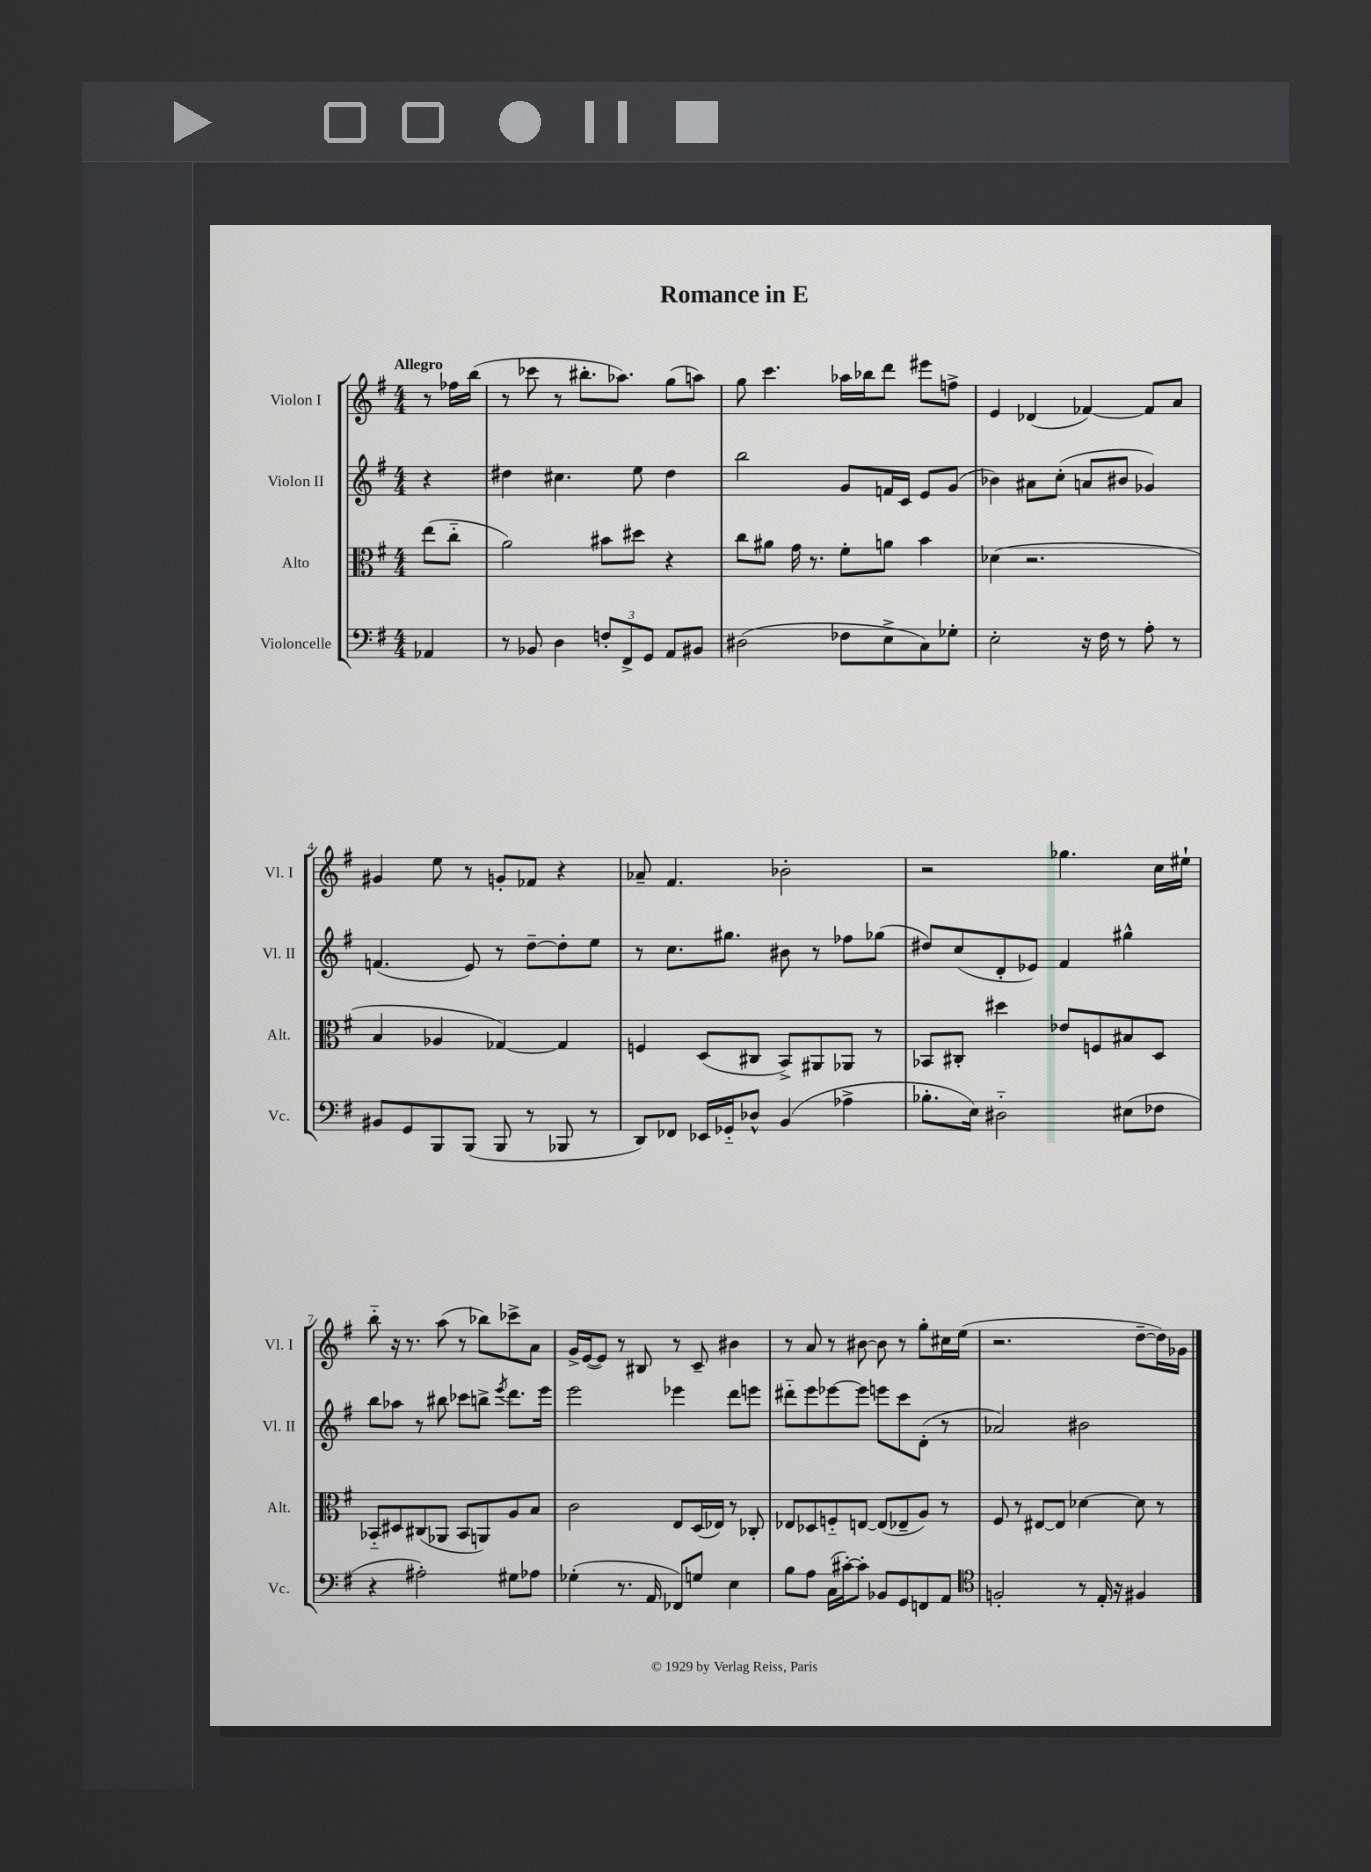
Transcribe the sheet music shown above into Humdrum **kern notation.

**kern	**kern	**kern	**kern
*staff4	*staff3	*staff2	*staff1
*clefF4	*clefC3	*clefG2	*clefG2
*k[f#]	*k[f#]	*k[f#]	*k[f#]
*M4/4	*M4/4	*M4/4	*M4/4
4AA-	(8ee	4r	8r
.	8cc'~	.	16ff-
.	.	.	(16bb
=	=	=	=
8r	2a)	4dd#	8r
8BB-	.	.	8ccc-
4D	.	4.cc#	8r
.	.	.	8.bb#'
12F'	8b#	.	.
.	.	.	8.aa-)
12FF#^	.	.	.
.	8dd#	8ee	.
12GG	.	.	.
8AA	4r	4dd#	(8gg
8BB#	.	.	8aa)
=	=	=	=
(2D#	8cc	2bb	8gg
.	8a#	.	4.ccc
.	16g	.	.
.	8.r	.	.
8F-	8f#'	8g	16aa-
.	.	.	16bb-
8E^	8a	16f	8ddd
.	.	16c	.
8C)	4b	8e	8eee#
8G-'	.	(8g	8ff^
=	=	=	=
2E'	(4d-	4b-)	4e
.	2.r	8a#	(4d-
.	.	(8cc'	.
16r	.	8a	[4f-)
16F#	.	.	.
8r	.	8b#	.
8A'	.	4g-)	8f-]
8r	.	.	8a
=	=	=	=
8BB#	4B	(4.f	4g#
8GG	.	.	.
8BBB	4A-	.	8ee
(8BBB	.	8e)	8r
8BBB	[4G-)	8r	8g'
8r	.	[8dd~	8f-
8BBB-	4G-]	8dd']	4r
8r	.	8ee	.
=	=	=	=
8DD)	4F	8r	8a-~
8FF-	.	8.cc	4.f#
16EE-	(8D	.	.
16GG-'~	.	8.gg#	.
8D-^^	8C#	.	.
(4BB	8BB^)	8b#	2b-'
.	8AA#	8r	.
4A-^	8AA-	8ff-	.
.	8r	(8gg-	.
=	=	=	=
8.B-'	8BB-	8dd#)	2r
.	8C#'	(8cc	.
16E)	.	.	.
2D#'~	4dd#	8d'	.
.	.	8e-)	.
.	8e-	4f#	4.gg-
.	8F	.	.
(8E#	8B#	4gg#^^	.
8F-	8D	.	16cc
.	.	.	16ee#`
=	=	=	=
4r	8BB-'~	8bb	8bb'~
.	8D#	8aa-	16r
.	.	.	8.r
2A#')	(8C#	8r	.
.	8AA-	8bb#	(8aa
.	8BB-	8ccc-	8r
.	8AA)	8bb^	8bb-)
.	.	8qeee	.
8G#	8A	8.ddd	8ccc-^
8A-	8B	.	8a
.	.	16eee	.
=	=	=	=
(4G-'	2c	2eee	16g^
.	.	.	([16e
.	.	.	8e])
8.r	.	.	8r
.	.	.	8B#
16AA	.	.	.
8FF-)	8E	4eee-	8r
8G	(16D	.	8c~
.	16E-)	.	.
4E	8r	8ddd	4b#
.	8C-'	8eee	.
=	=	=	=
8B	8E-	8ddd#'~	8r
8A	8D-	8eee	8a
(16C	8F'~	[8eee-	8r
[16c#')	.	.	.
8c#']	[8E	8eee-]	[8b#
8BB-	(8E]	8eee	8b#]
8GG	8E-~	8ccc	8r
8FF	8A)	(8d'	8gg'
8AA	8r	8r	16cc#
.	.	.	(16ee
=	=	=	=
*clefC4	*	*	*
2F'	8F#	2a-)	2.r
.	8r	.	.
.	[8E#	.	.
.	8E#]	.	.
8r	[4d-	2b#	.
16E'	.	.	.
16r	.	.	.
4F#	8d-]	.	[8dd~
.	8r	.	16dd])
.	.	.	16g-
==	==	==	==
*-	*-	*-	*-
